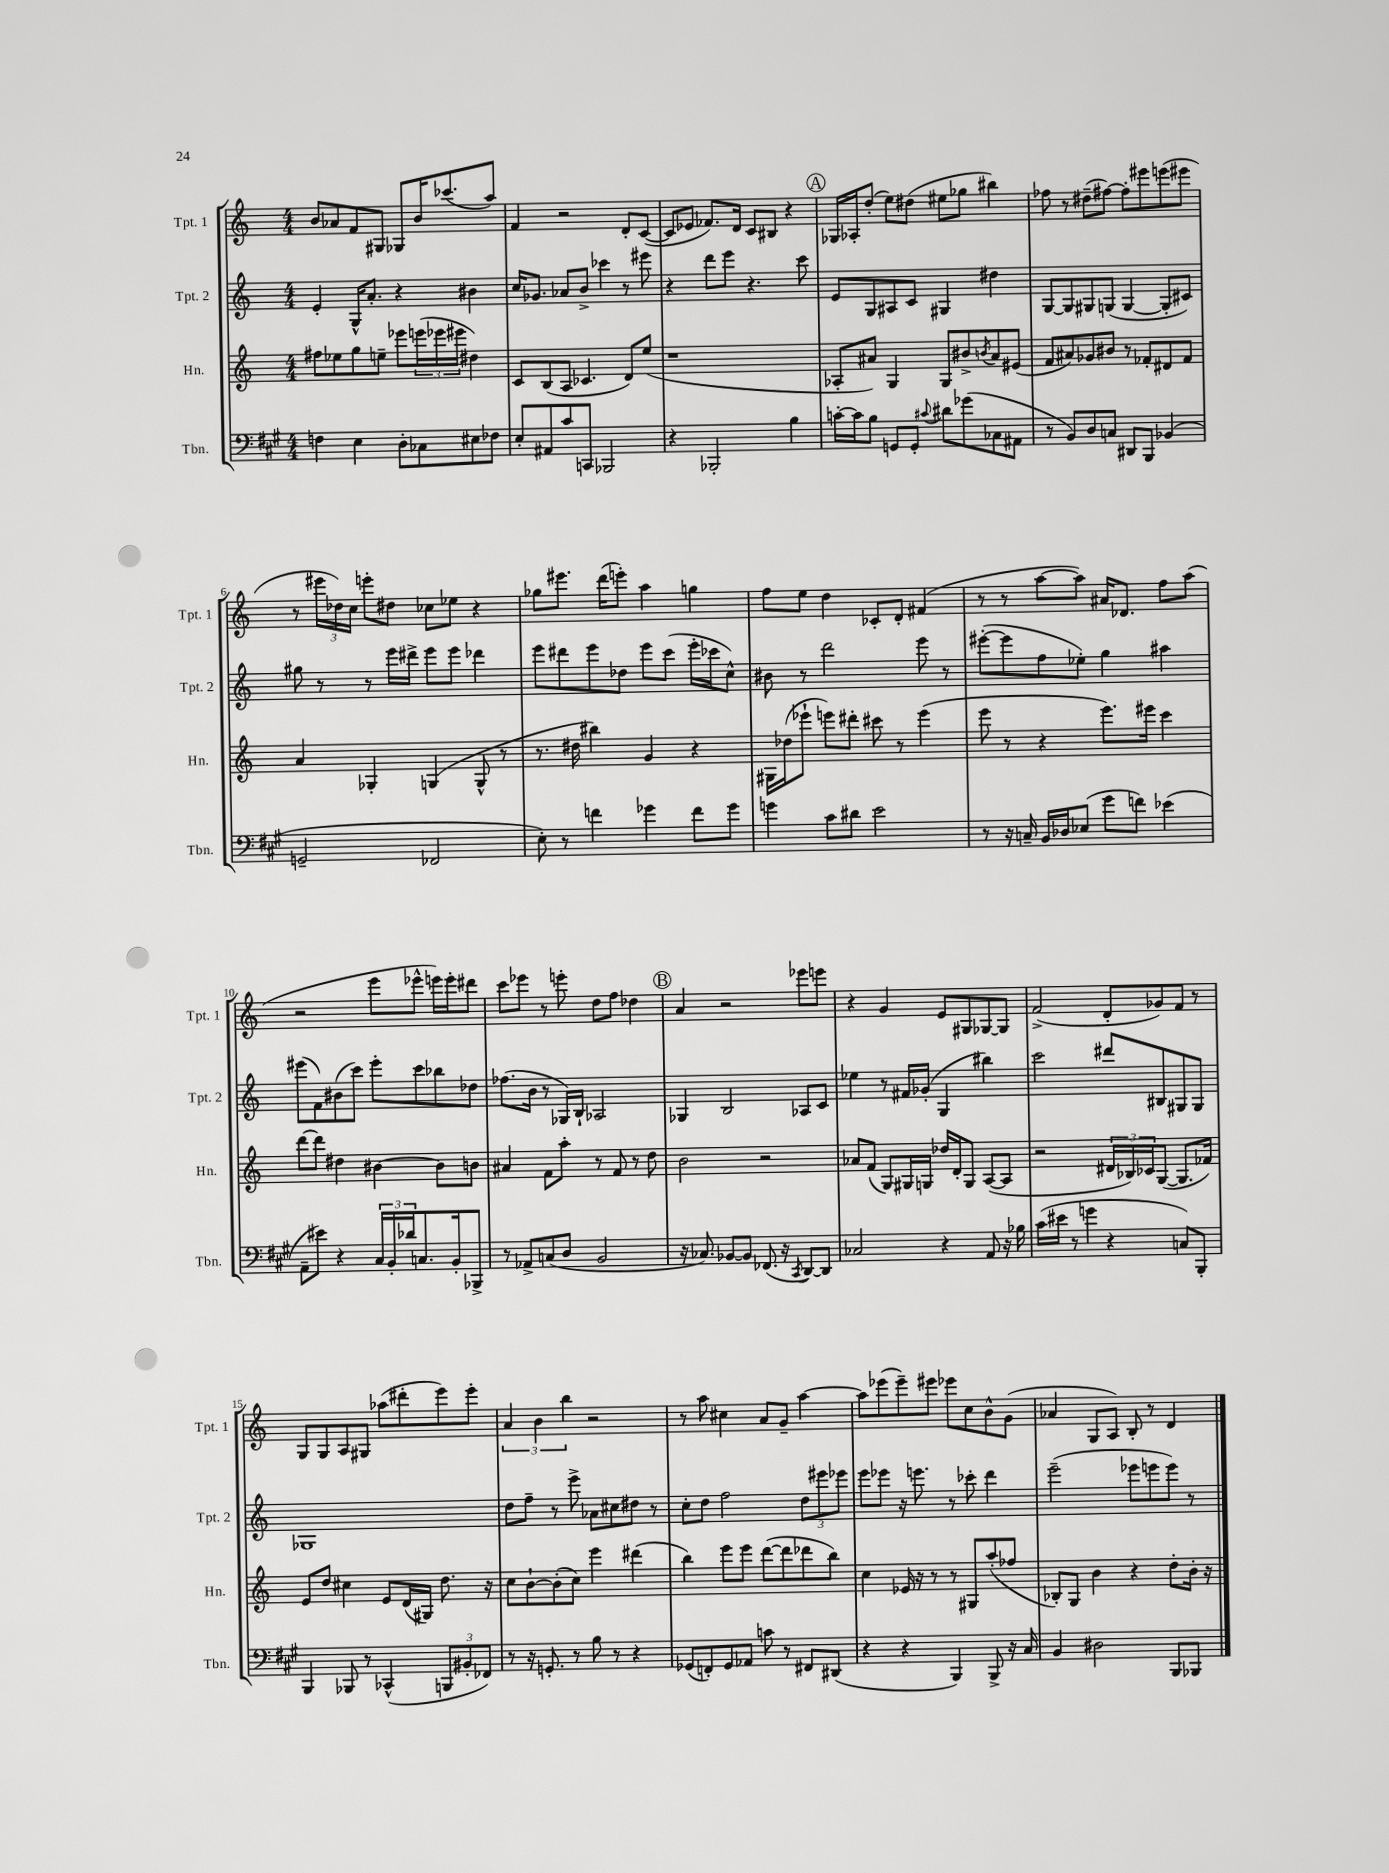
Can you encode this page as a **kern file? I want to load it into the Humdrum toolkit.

**kern	**kern	**kern	**kern
*staff4	*staff3	*staff2	*staff1
*clefF4	*clefG2	*clefG2	*clefG2
*k[f#c#g#]	*k[]	*k[]	*k[]
*M4/4	*M4/4	*M4/4	*M4/4
4F\	8ff#\L	4e'/	8b/L
.	8ee-\	.	8a-/
4E\	8gg\	16G^^/LK	8f/
.	.	8.a'/J	.
.	8ee~\J	.	8G#/J
8D'\L	8eee-\L	4r	8G-/L
8C-\	(24eee\L	.	16b/K
.	24eee-\	.	.
.	.	.	(8.ccc-/
.	24eee#\JJ	.	.
8E#\	4dd#\)	4b#\	.
8F-\J	.	.	8aa/J)
=	=	=	=
8E'/L	8c/L	16cc/LK	4f/
.	.	8.g-/J	.
8AA#/	(8B/	.	.
8c#/	8A/J	8a-/L	2r
8CC/J	4.c-/	8b^/J	.
2BBB-/	.	4ccc-\	.
.	8d/L)	8r	8d'/L
.	(8ee/J	8eee#\	([8c/J
=	=	=	=
4r	1r	4r	8c/]L
.	.	.	8e-/J
2BBB-'/	.	8ddd\L	8.f-/L)
.	.	8eee\J	.
.	.	.	16d/Jk
.	.	4.r	8c/L
.	.	.	8B#/J
4B\	.	.	4r
.	.	8ccc\	.
=	=	=	=
[16c'\LL	8A-'/L	8e/L	16G-/LL
16c\]J	.	.	16A-'/J
8B\J	8a#/J)	8G/	(8dd'/J
8GG/L	4G/	8A#/	8ee\L)
8GG'/J	.	8c/J	(8dd#\J
8qqc#/	.	.	.
8d#\L	8G/L	4G#/	8ee#\L
(8g-\	8b#^/	.	8gg-\J
.	8qb/	.	.
8C-\	8a#/	4dd#\	4bb#\)
8AA#\J	(8e#/J	.	.
=	=	=	=
8r	8f/L	[8G/L	8ff-\
8BB/L)	8a#/)	8G/]	8r
8D/	8g-/	8G#/	(8dd#~\L
8C/J	8b#/J	(8G/J	[8ff#\J)
8DD#/L	8r	[4G/	8ff#'\]L
8BBB/J	8f-'/L	.	8eee#\
(4BB-/	8d#/	8G'/]L	(8eee\
.	8f-/J	8c#/J)	8eee#\J
=	=	=	=
2GG~/	4a/	8gg#\	8r
.	.	8r	24eee#\LL
.	.	.	24dd-\)
.	.	.	24cc\JJ
.	4G-'/	8r	8eee'\L
.	.	16eee\LL	8dd#\J
.	.	16ddd#^\JJ	.
2FF-/	(4G/	8eee\L	8cc-\L
.	.	8eee\J	8ee-\J
.	8G^^/	4ddd-\	4r
.	8r	.	.
=	=	=	=
8E'\)	8.r	8eee\L	8gg-\L
8r	.	8ddd#\	8.eee#\J
.	16dd#\	.	.
4f\	4bb#\)	8eee\	.
.	.	.	(16ddd\LK
.	.	8dd-\J	8eee'\J)
4g-\	4g/	8eee\L	4aa\
.	.	(8ccc\J	.
8f\L	4r	16eee'\LL	4gg\
.	.	16ccc-\J	.
8g-\J	.	8cc^^\J)	.
=	=	=	=
4g\	16G#\LL	8b#\	8ff\L
.	(16dd-\J	.	.
.	8eee-`\J	8r	8ee\J
8c#\L	8eee\L)	2ddd\	4dd\
8d#\J	8ddd#'\J	.	.
2e\	8ccc#\	.	8c-'/L
.	8r	.	8d'/J
.	(4eee\	8eee\	(4f#/
.	.	8r	.
=	=	=	=
8r	8eee\	([8eee#'\L	8r
16r	8r	8eee#\]	8r
16C~/	.	.	.
16BB/LL	4r	8ff\	[8aa\L
16D-/J	.	.	.
(8E-/J	.	8ee-'\J)	8aa\]J)
8g#\L	8.eee\L)	4gg\	16a#/LK
.	.	.	8.d-/J
8f\J)	.	.	.
.	16eee#\Jk	.	.
(4e-\	4ccc\	4aa#\	8ff\L
.	.	.	(8aa\J
=	=	=	=
8AA~\L	[8ddd\L	(8eee#\L	2r
8e#\J)	8ddd\]J	8f\)	.
4r	4dd#\	(8b#\	.
.	.	8ccc\J)	.
24C#/LL	[4b#\	8eee#'\L	8eee\L
24BB'/	.	.	.
24d-/J	.	.	.
8.C/	.	8ccc\	8eee-^^\J
.	8b#\]L	8bb-\	16eee\LL)
16BB'/k	.	.	16eee'\J
8BBB-^/J	8b\J	8dd-\J	8ddd#\J
=	=	=	=
8r	4a#/	(8.ff-\L	8ccc\L
8AA-^/L	.	.	8eee-\J
.	.	16b\Jk	.
(8C/	8f\L	8r	8r
8D/J	8aa'\J	16G-/LL)	8eee'\
.	.	16B`/JJ	.
2BB/	8r	2A-/	8dd\L
.	8f/	.	8ff\J
.	8r	.	4dd-\
.	8dd\	.	.
=	=	=	=
16r	2b\	4G-/	4a/
8.C-/)	.	.	.
[8BB-/L	.	2B/	2r
8BB-/]J	.	.	.
(8.FF-/	2r	.	.
16r	.	.	.
8qCC#/	.	.	.
[8DD/L)	.	8A-/L	8eee-\L
8DD/]J	.	8c/J	8eee\J
=	=	=	=
2C-/	8a-/L	4ee-\	4r
.	(8f/J	.	.
.	8G/L)	8r	4g/
.	16G#/L	16f#/LL	.
.	16G/JJ	(16g-'/JJ	.
4r	16dd-/LL	4G/	8e/L
.	16d'/J	.	.
.	8G/J	.	8G#/
8AA/	([8A/L	4bb#\)	[8G-/
16r	8A/]J	.	8G-/]J
16B-\	.	.	.
=	=	=	=
(16c#\LL	2r	2ccc\	(2f^/
16e#\JJ	.	.	.
8r	.	.	.
4g\	.	.	.
4r	24d#/LL	8ddd#/L	8d'/L
.	24B-/)	.	.
.	24c-/J	.	.
.	([8G/J	8B#/	8g-/)
8C/L)	8.G/]L	8G#/	8f/J
8BBB'/J	.	8G#/J	8r
.	16f-/Jk)	.	.
=	=	=	=
4BBB/	8e/L	1G-	8G/L
.	8dd/J	.	8G/
8BBB-/	4cc#\	.	8A/
8r	.	.	8G#/J
(4CC-^^/	8e/L	.	(8aa-\L
.	(16d/L	.	8ddd#'\
.	16G#/JJ)	.	.
12BBB/L	8.dd\	.	8eee\)
12BB#'/	.	.	.
.	.	.	8eee'\J
12FF-/J)	.	.	.
.	16r	.	.
=	=	=	=
8r	8cc\L	8dd\L	6a/
16r	[8b`\	8ff~\J	.
.	.	.	6b\
8.GG'/	.	.	.
.	(8b'\]	8r	.
.	.	.	6bb\
8r	8cc\J)	8eee^\	.
8B\	4eee\	8a-\L	2r
8r	.	8cc#\	.
4r	(4ddd#\	8dd#\J	.
.	.	8r	.
=	=	=	=
(8GG-/L	4bb\)	8cc'\L	8r
8FF'/)	.	8dd\J	8aa\
8GG-/	8eee\L	2ff\	4cc#\
8AA-/J	8eee\J	.	.
8c\	([8ddd\L	.	8a/L
8r	8ddd\]	.	8g~/J
8FF#/L	8ddd-\	12dd\L	[4aa\
.	.	12eee#\	.
(8DD#/J	8bb\J)	.	.
.	.	12eee-\J	.
=	=	=	=
4r	4cc\	8eee\L	8aa\]L
.	.	8eee-\J	(8eee-\
4r	16e-/	16r	8eee-~\)
.	16r	8.eee\	.
.	8r	.	8eee#\J
4BBB/)	8r	8r	8eee-\L
.	8G#/L	8ccc-'\	8cc\
8BBB^/	(8aa'/	4ddd\	8b^^\
16r	8ff-/J	.	(8g\J
16C#/	.	.	.
=	=	=	=
4BB/	8B-'/L)	(2eee~\	4a-/
.	8G/J	.	.
2D#\	4b\	.	8G/L
.	.	.	8A/J)
.	4r	8eee-\L	8B'/
.	.	8eee\	8r
8BBB/L	8dd'\L	8eee\J)	4d/
8BBB-/J	16b'\Jk	8r	.
.	16r	.	.
==	==	==	==
*-	*-	*-	*-
